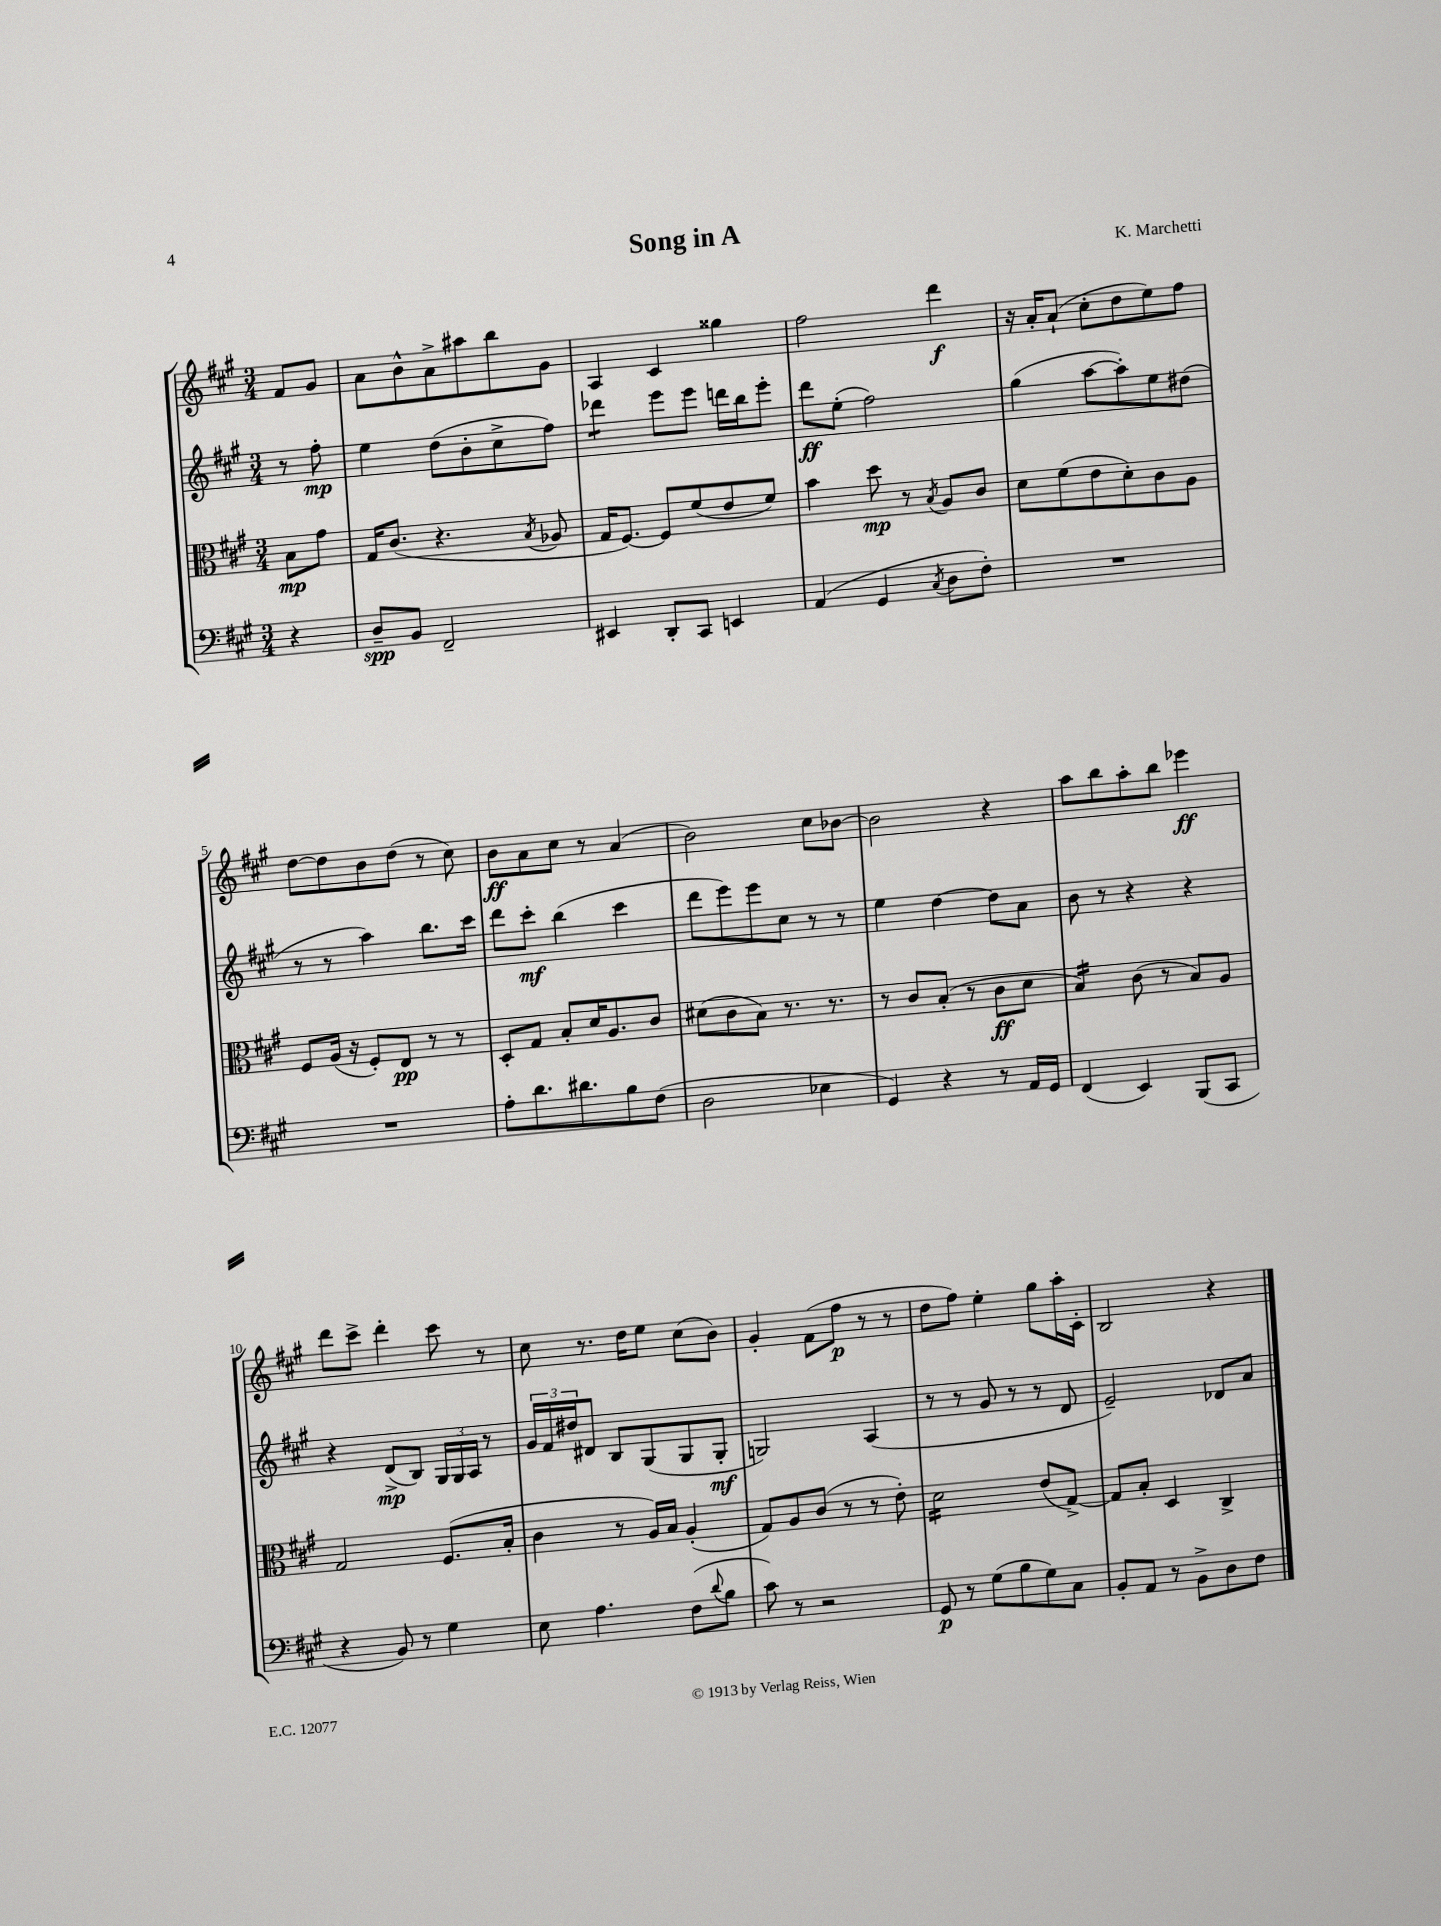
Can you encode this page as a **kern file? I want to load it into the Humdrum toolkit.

**kern	**kern	**kern	**kern
*staff4	*staff3	*staff2	*staff1
*clefF4	*clefC3	*clefG2	*clefG2
*k[f#c#g#]	*k[f#c#g#]	*k[f#c#g#]	*k[f#c#g#]
*M3/4	*M3/4	*M3/4	*M3/4
4r	8B	8r	8f#
.	8g#	8ff#'	8g#
=	=	=	=
8D~	16G#	4ee	8a
.	(8.c#	.	.
8BB	.	.	8b^^
2FF#~	4.r	(8dd	8a^
.	.	8b'	8aa#
.	.	8cc#^	8bb
.	8qB	.	.
.	8A-	8ff#)	8g#
=	=	=	=
4EE#	16G#	4ddd-	4A
.	[8.F#)	.	.
8DD'	8F#]	8eee	4c#
8CC#	(8f#	8eee	.
4EE	8e	16ddd	4gg##
.	.	16bb	.
.	8f#)	8eee'	.
=	=	=	=
(4AA	4b	8ddd	2ff#
.	.	(8ee'	.
4GG#	8dd	2ff#)	.
.	8r	.	.
8qC#	8qB	.	.
8D	8A	.	4ddd
8F#')	8c#	.	.
=	=	=	=
2.r	8d	(4gg#	16r
.	.	.	16a'
.	(8f#	.	(8a`
.	8e	[8aa	8cc#'
.	8d')	8aa'])	8dd
.	8c#	8ee	8ee)
.	8A	(8dd#	8ff#
=	=	=	=
2.r	8F#	8r	[8dd
.	(16A	8r	8dd]
.	16r	.	.
.	8F#')	4aa)	8b
.	8E	.	(8dd
.	8r	8.bb	8r
.	8r	.	8cc#)
.	.	16ccc#	.
=	=	=	=
8A'	8D'	8ddd	8b
8.d	8G#	8ccc#'	8a
.	8B'	(4bb	8cc#
8.d#	.	.	.
.	16d	.	8r
.	8.A	.	.
8B	.	4ccc#	(4a
(8F#	8c#	.	.
=	=	=	=
2D	(8d#	8ddd	2b)
.	8c#	8eee)	.
.	8B)	8eee	.
.	8.r	8cc#	.
4E-	.	8r	8cc#
.	8.r	.	.
.	.	8r	[8b-
=	=	=	=
4GG#)	8r	4ee	2b-]
.	8c#	.	.
4r	(8B'	[4dd	.
.	8r	.	.
8r	8c#	8dd]	4r
16AA	8d	8a	.
16GG#	.	.	.
=	=	=	=
(4FF#	4B)	8b	8aa
.	.	8r	8bb
4EE)	(8c#	4r	8aa'
.	8r	.	8bb
(8BBB	8B)	4r	4eee-
8CC#	8A	.	.
=	=	=	=
4r	2G#	4r	8ddd
.	.	.	8ccc#^
8BB)	.	(8d^	4ddd'
8r	.	8B)	.
4G#	(8.F#	24G#	8ccc#
.	.	24G#	.
.	.	24A	.
.	.	8r	8r
.	16B'	.	.
=	=	=	=
8E	4c#	24g#	8cc#
.	.	24f#	.
.	.	24dd#	.
4.A	.	8d#	8.r
.	8r	8B	.
.	.	.	16dd
.	16A)	(8G#	8ee
.	16B	.	.
(8F#	(4A'	8G#	(8cc#
8qqd	.	.	.
8B	.	8G#'	8b)
=	=	=	=
8c#)	8G#)	2G)	4g#'
8r	8A	.	.
2r	(8c#	.	(8f#
.	8r	.	8ff#
.	8r	(4A	8r
.	8e')	.	8r
=	=	=	=
8GG#	2d	8r	8dd
8r	.	8r	8ff#)
(8G#	.	8g#	4ee'
8B	.	8r	.
8G#)	(8e	8r	8gg#
8C#	[8G#^)	8d	16aa'
.	.	.	16c#'
=	=	=	=
8BB'	8G#]	2e~)	2B
8AA	8B'	.	.
8r	4D	.	.
8BB^	.	.	.
8D	4C#^	8d-	4r
8F#	.	8a	.
==	==	==	==
*-	*-	*-	*-
